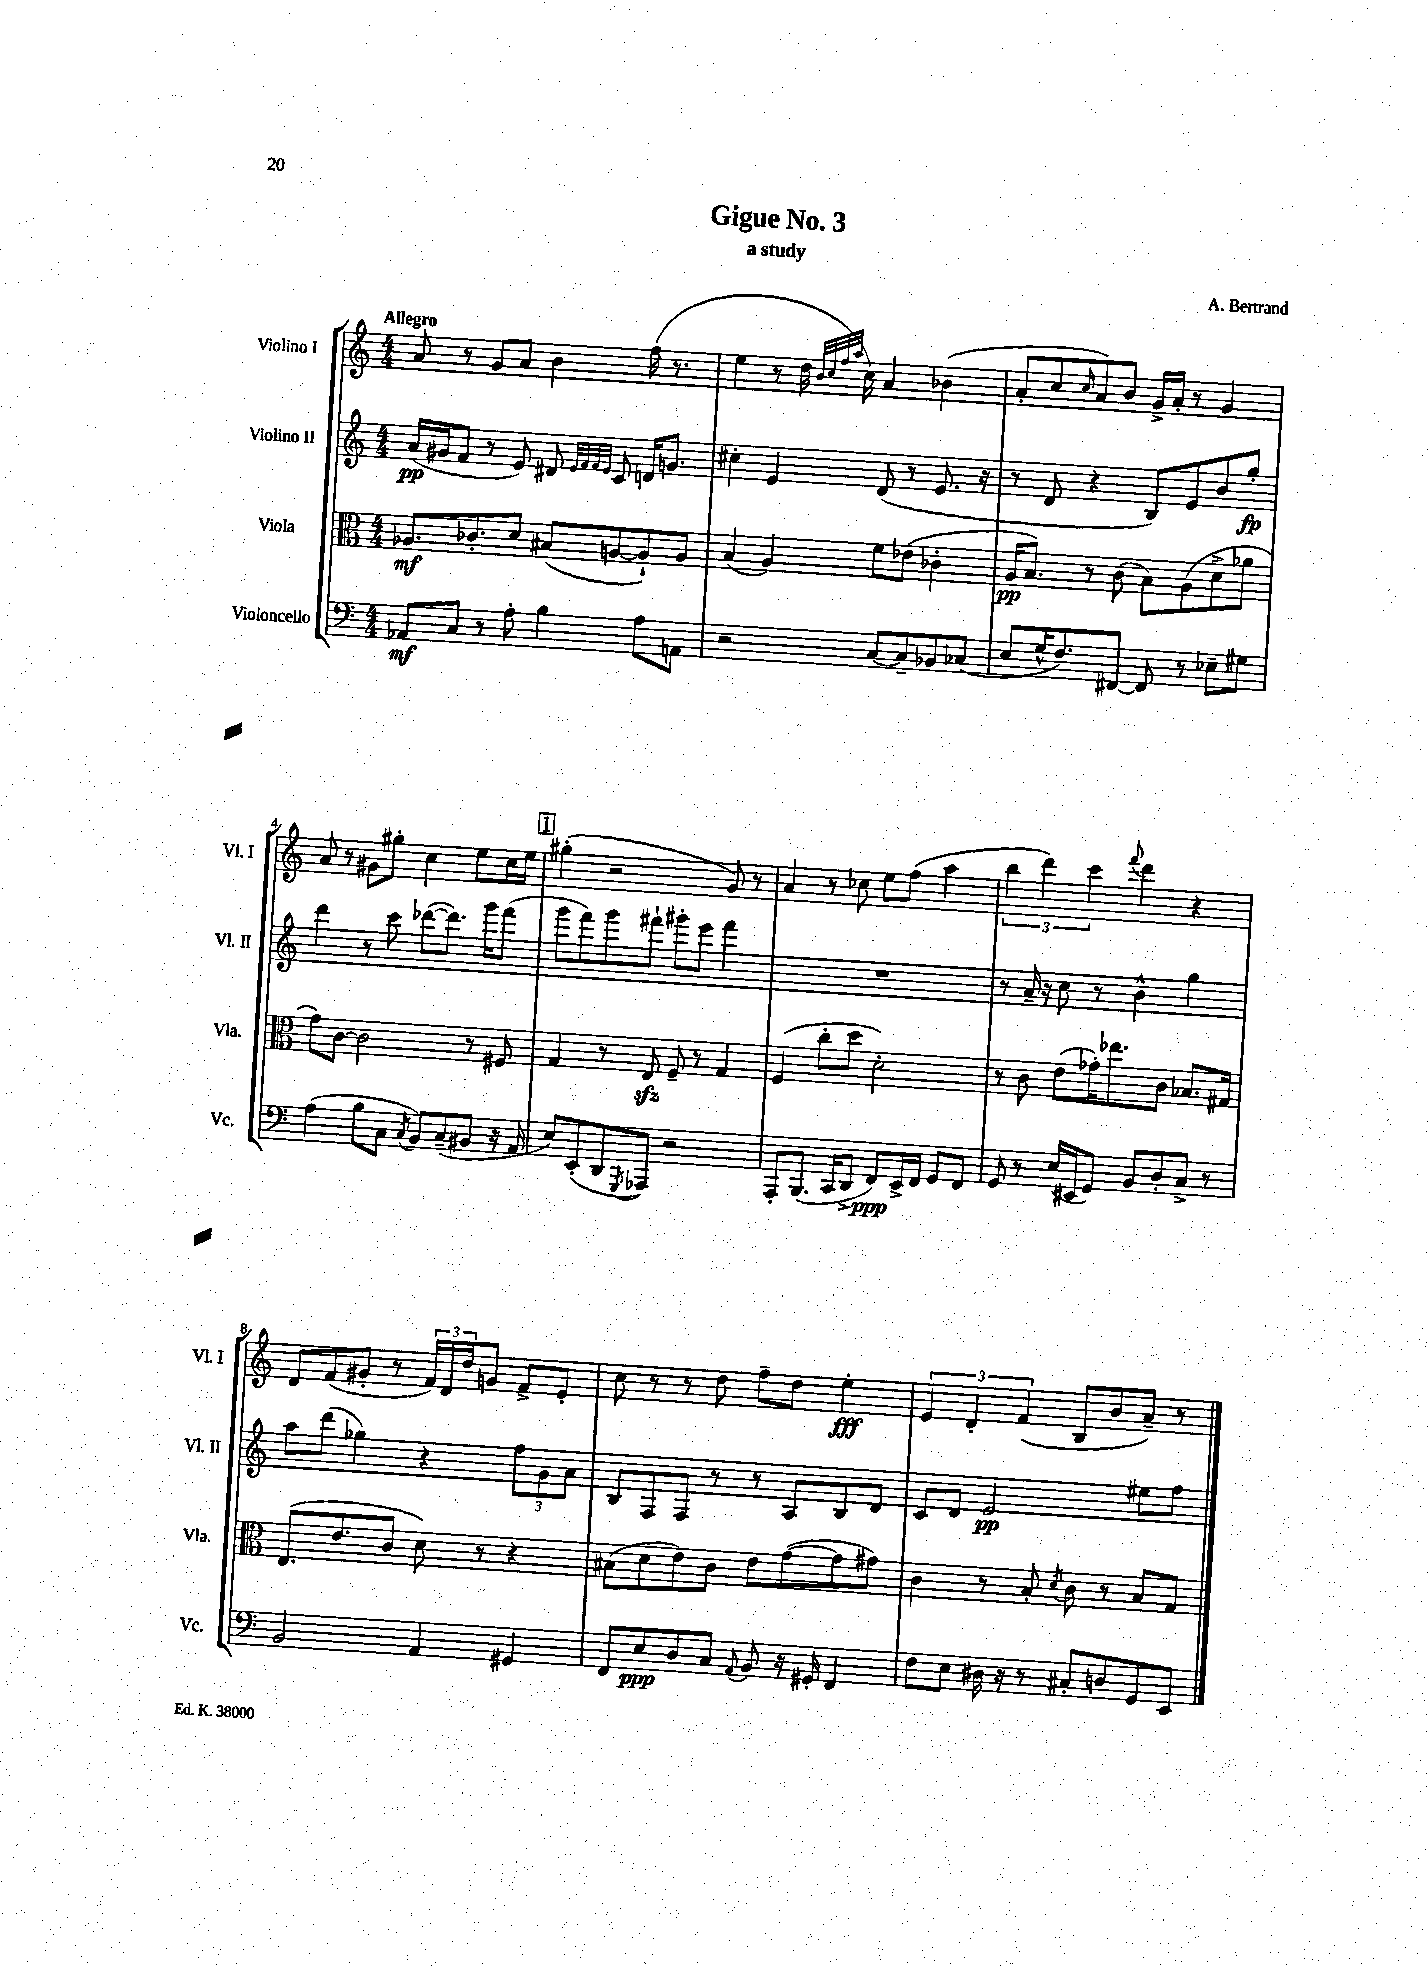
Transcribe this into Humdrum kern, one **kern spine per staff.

**kern	**dynam	**kern	**dynam	**kern	**dynam	**kern	**dynam
*part4	*part4	*part3	*part3	*part2	*part2	*part1	*part1
*staff4	*staff4	*staff3	*staff3	*staff2	*staff2	*staff1	*staff1
*I"Violoncello	*	*I"Viola	*	*I"Violino II	*	*I"Violino I	*
*I'Vc.	*	*I'Vla.	*	*I'Vl. II	*	*I'Vl. I	*
*clefF4	*	*clefC3	*	*clefG2	*	*clefG2	*
*k[]	*	*k[]	*	*k[]	*	*k[]	*
*M4/4	*	*M4/4	*	*M4/4	*	*M4/4	*
=1	=1	=1	=1	=1	=1	=1	=1
!	!	!	!	!	!	!LO:TX:a:B:t=Allegro	!
8AA-X/L	mf	8.A-X/L	mf	(16a/LL	pp	8a/	.
.	.	.	.	16g#X/J	.	.	.
8C/J	.	.	.	8f/J	.	8r	.
.	.	8.c-X'/	.	.	.	.	.
8r	.	.	.	8r	.	8g/L	.
8A'\	.	8d/J	.	8e/)	.	8a/J	.
4B\	.	(8B#X/L	.	8d#X/	.	4b\	.
.	.	.	.	32qqe/LLL	.	.	.
.	.	.	.	32qqf/	.	.	.
.	.	.	.	32qqf/	.	.	.
.	.	.	.	32qqe/JJJ	.	.	.
.	.	[8An/	.	8c/	.	.	.
8A\L	.	8A`/])	.	16dn/KL	.	(16ff\	.
.	.	.	.	8.gn/J	.	8.r	.
8AAn\J	.	8A/J	.	.	.	.	.
=2	=2	=2	=2	=2	=2	=2	=2
2r	.	(4B/	.	4cc#X'\	.	4ee\	.
.	.	4A/)	.	4e/	.	8r	.
.	.	.	.	.	.	16dd\	.
.	.	.	.	.	.	32qqb/LLL	.
.	.	.	.	.	.	32qqcc/	.
.	.	.	.	.	.	32qqff/	.
.	.	.	.	.	.	32qqaa/JJJ	.
.	.	.	.	.	.	16cc\)	.
[8C/L	.	8f\L	.	(8d/	.	4a/	.
8C~/]	.	(8e-X\J	.	8r	.	.	.
8BB-X/	.	4c-X'\	.	8.e/	.	(4b-X\	.
(8C-X/J	.	.	.	.	.	.	.
.	.	.	.	16r	.	.	.
=3	=3	=3	=3	=3	=3	=3	=3
8E/L	.	16A/KL	pp	8r	.	8a'/L	.
.	.	8.B/J)	.	.	.	.	.
16G^^/K	.	.	.	8d/	.	8cc/	.
8.F/)	.	.	.	.	.	.	.
.	.	.	.	.	.	16qqcc/	.
.	.	8r	.	4r	.	8a/)	.
[8FF#X/J	.	(8c\	.	.	.	8b/J	.
8FF#/]	.	8B\L)	.	8B/L)	.	16g^/LL	.
.	.	.	.	.	.	16a'/JJ	.
8r	.	(8A\	.	8e/	.	8r	.
8E-X~\L	.	8d^\	.	8b/	.	4g/	.
8G#X\J	.	8a-X\J	.	8gg'/J	fp	.	.
!!LO:LB:g=z
=4	=4	=4	=4	=4	=4	=4	=4
(4A\	.	8g\L)	.	4ddd\	.	8a/	.
.	.	[8c\J	.	.	.	8r	.
8B\L	.	2c\]	.	8r	.	8g#X\L	.
8C\J	.	.	.	8ccc\	.	8gg#X'\J	.
8qC/	.	.	.	.	.	.	.
8BB/L)	.	.	.	([8ddd-X\L	.	4cc\	.
(8C~/	.	.	.	8.ddd-\J])	.	.	.
8BB#X/J	.	8r	.	.	.	8ee\L	.
.	.	.	.	16ggg\KL	.	.	.
16r	.	8F#X/	.	(8fff\J	.	16cc\L	.
16AA/	.	.	.	.	.	16ee\JJ	.
!!LO:REH:place=s1:t=1
=5	=5	=5	=5	=5	=5	=5	=5
8E/L)	.	4G/	.	8ggg\L	.	(4gg#X'\	.
(8EE'/	.	.	.	8fff\)	.	.	.
8DD/	.	8r	.	8ggg\	.	2r	.
8qGGG/	.	.	.	.	.	.	.
8AAA-X/J)	.	8Ezz/	.	8fff#X`\J	.	.	.
2r	.	8F~/	.	8ggg#X'\L	.	.	.
.	.	8r	.	8eee\J	.	.	.
.	.	4G/	.	4fff#\	.	8g/)	.
.	.	.	.	.	.	8r	.
=6	=6	=6	=6	=6	=6	=6	=6
8AAA'/L	.	(4F/	.	1r	.	4a/	.
(8.BBB/J	.	.	.	.	.	.	.
.	.	8cc'\L	.	.	.	8r	.
16CC/KL	.	.	.	.	.	.	.
8DD^/J	.	8dd\J	.	.	.	8cc-X\	.
8FF/L)	ppp	2d'\)	.	.	.	8ee\L	.
16EE^/L	.	.	.	.	.	(8ff\J	.
16FF/JJ	.	.	.	.	.	.	.
8GG/L	.	.	.	.	.	4aa\	.
8FF/J	.	.	.	.	.	.	.
=7	=7	=7	=7	=7	=7	=7	=7
8GG/	.	8r	.	8r	.	6bb\	.
8r	.	8c\	.	16a~/	.	.	.
.	.	.	.	.	.	6ddd\)	.
.	.	.	.	16r	.	.	.
(16E/LL	.	(8e\L	.	8cc\	.	.	.
16EE#X/J	.	.	.	.	.	.	.
.	.	.	.	.	.	6ccc\	.
8GG/J)	.	16g-X'\K)	.	8r	.	.	.
.	.	8.ee-X\	.	.	.	.	.
.	.	.	.	.	.	8qqfff/	.
8BB/L	.	.	.	4b^^\	.	4ddd\	.
8D'/	.	8c\J	.	.	.	.	.
8C^/J	.	8.B-X/L	.	4gg\	.	4r	.
8r	.	.	.	.	.	.	.
.	.	16G#X/Jk	.	.	.	.	.
!!LO:LB:g=z
=8	=8	=8	=8	=8	=8	=8	=8
2BB/	.	(8.E/L	.	8aa\L	.	8d/L	.
.	.	.	.	(8ddd\J	.	(8f/	.
.	.	8.e/	.	.	.	.	.
.	.	.	.	4gg-X\)	.	8g#X'/J	.
.	.	8c/J	.	.	.	8r	.
4AA/	.	8d\)	.	4r	.	24f/LL)	.
.	.	.	.	.	.	24d/	.
.	.	.	.	.	.	24dd/J	.
.	.	8r	.	.	.	8gn/J	.
4GG#X/	.	4r	.	12ff\L	.	8f^/L	.
.	.	.	.	12g\	.	.	.
.	.	.	.	.	.	8e'/J	.
.	.	.	.	12a\J	.	.	.
=9	=9	=9	=9	=9	=9	=9	=9
8FF/L	.	(8B#X\L	.	8B/L	.	8cc\	.
8E/	ppp	8d\	.	8F/	.	8r	.
8D/	.	8e\)	.	8F/J	.	8r	.
8C/J	.	8c\J	.	8r	.	8dd\	.
8qqAA/	.	.	.	.	.	.	.
8BB/	.	8e\L	.	8r	.	8ff~\L	.
16r	.	([8g\	.	8A/L	.	8dd\J	.
16GG#X'/	.	.	.	.	.	.	.
4FF/	.	8g\]	.	8B/	.	4ee'\	fff
.	.	8g#X\J)	.	8d/J	.	.	.
=10	=10	=10	=10	=10	=10	=10	=10
8F\L	.	4c\	.	8c/L	.	6e/	.
8E\J	.	.	.	8d/J	.	.	.
.	.	.	.	.	.	6d'/	.
16D#X\	.	8r	.	2e/	pp	.	.
16r	.	.	.	.	.	.	.
.	.	.	.	.	.	(6f/	.
8r	.	8B'/	.	.	.	.	.
.	.	8qd/	.	.	.	.	.
8C#X'/L	.	8c\	.	.	.	8B/L	.
8Dn/	.	8r	.	.	.	8b/	.
8GG/	.	8B/L	.	8ee#X\L	.	8a~/J)	.
8EE/J	.	8G/J	.	8ff\J	.	8r	.
==	==	==	==	==	==	==	==
*-	*-	*-	*-	*-	*-	*-	*-
